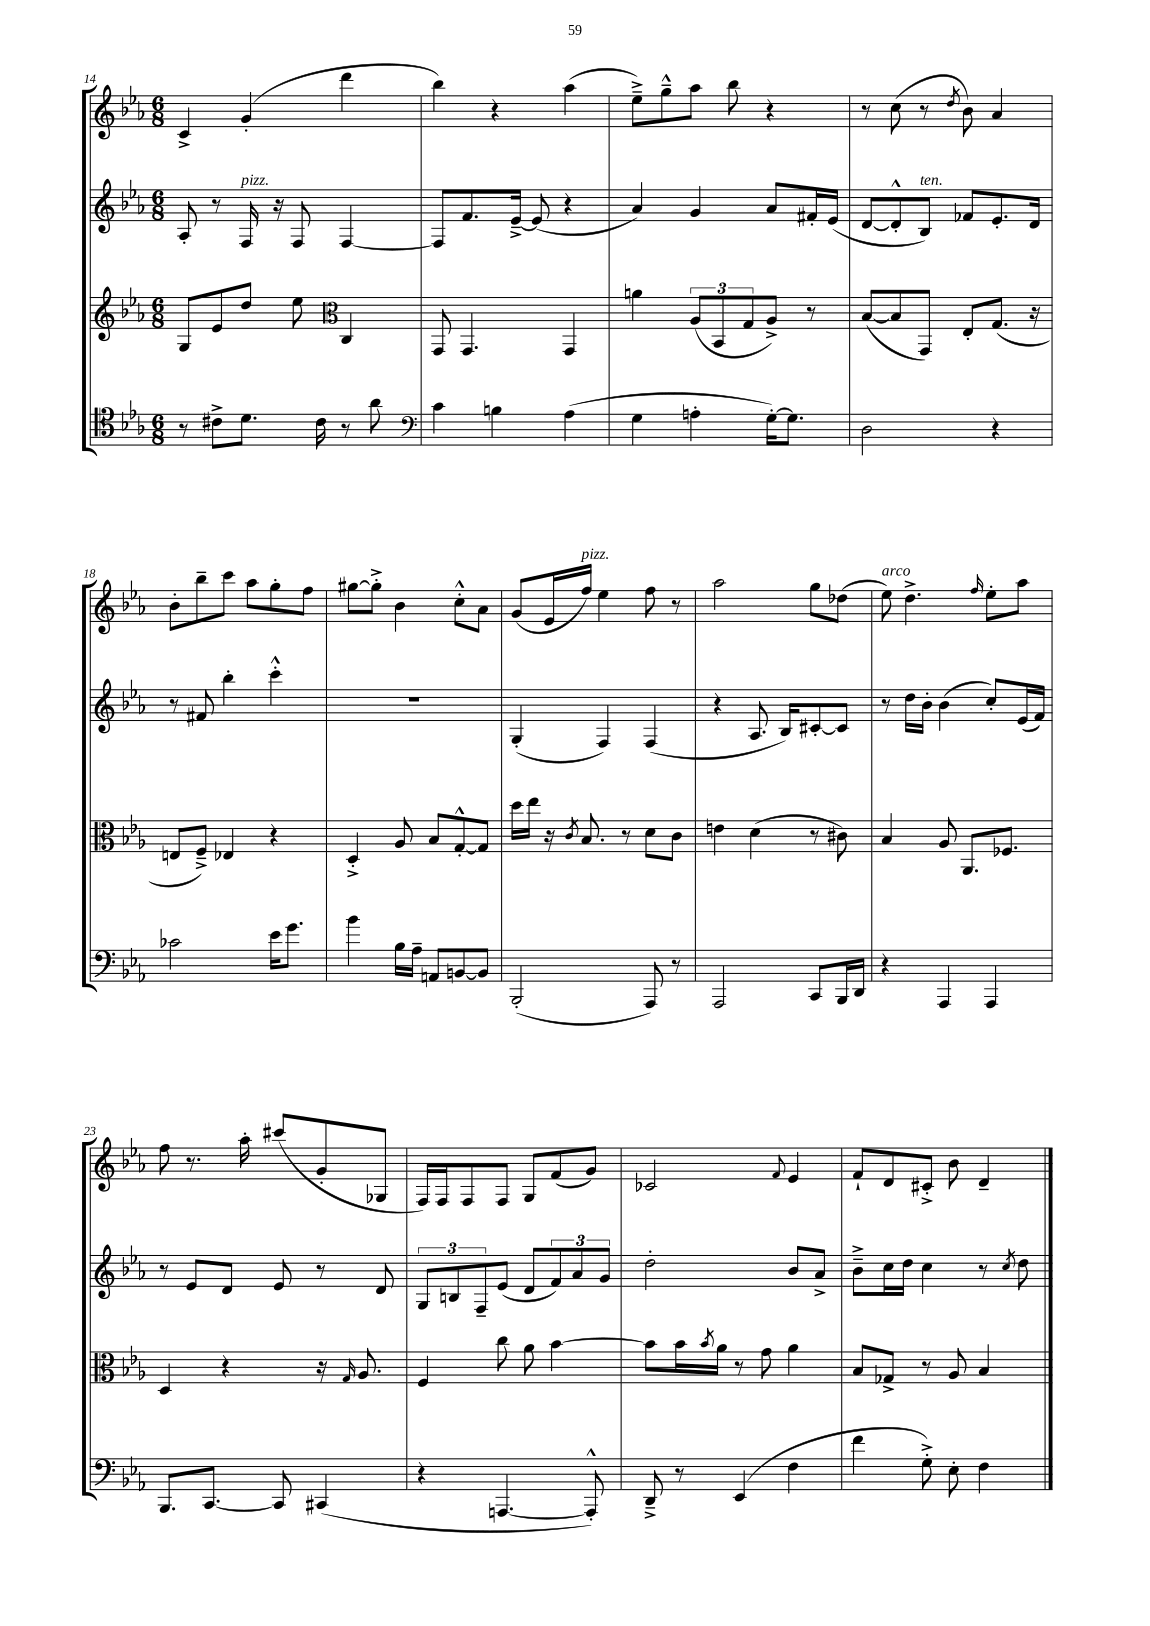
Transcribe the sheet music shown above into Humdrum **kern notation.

**kern	**kern	**kern	**kern
*part4	*part3	*part2	*part1
*staff4	*staff3	*staff2	*staff1
*clefC4	*clefG2	*clefG2	*clefG2
*k[b-e-a-]	*k[b-e-a-]	*k[b-e-a-]	*k[b-e-a-]
*M6/8	*M6/8	*M6/8	*M6/8
=14	=14	=14	=14
8r	8G/L	8A-'/	4c^/
8c#X^\L	8e-/	8r	.
!	!	!LO:TX:a:i:t=pizz.	!
8.d\J	8dd/J	16F/	(4g'/
.	.	16r	.
.	8ee-\	8F/	.
16c#\	.	.	.
*	*clefC3	*	*
8r	4C/	[4F/	4ddd\
8a-\	.	.	.
=15	=15	=15	=15
*clefF4	*	*	*
4c\	8GG/	8F/L]	4bb-\)
.	4.GG/	8.f/	.
4Bn\	.	.	4r
.	.	[16e-~^/Jk	.
.	.	(8e-/]	.
(4A-\	4GG/	4r	(4aa-\
=16	=16	=16	=16
4G\	4an\	4a-/)	8ee-~^\L)
.	.	.	8gg~^^\
4An'\	(12A-/L	4g/	8aa-\J
.	12BB-/	.	.
.	.	.	8bb-\
.	12G/	.	.
[16G'\KL)	8A-^/J)	8a-/L	4r
8.G\J]	.	.	.
.	8r	16f#X'/L	.
.	.	(16e-/JJ	.
=17	=17	=17	=17
2D\	([8B-/L	[8d/L	8r
.	8B-/]	8d'^^/]	(8cc\
!	!	!LO:TX:a:i:t=ten.	!
.	8GG/J)	8B-/J)	8r
.	.	.	8qdd/
.	8E-'/L	8f-X/L	8b-\)
4r	(8.G/J	8.e-'/	4a-/
.	16r	16d/Jk	.
!!LO:LB:g=z
=18	=18	=18	=18
2c-X\	8En/L	8r	8b-'\L
.	8F~^/J)	8f#X/	8bb-~\
.	4E-X/	4bb-'\	8ccc\J
.	.	.	8aa-\L
16e-\KL	4r	4ccc'^^\	8gg'\
8.g\J	.	.	.
.	.	.	8ff\J
=19	=19	=19	=19
4b-\	4D'^/	2.r	[8gg#X\L
.	.	.	8gg#'^\J]
16B-\LL	8A-/	.	4b-\
16A-~\JJ	.	.	.
8AAn/L	8B-/L	.	.
[8BBn/	[8G'^^/	.	8cc'^^\L
8BB/J]	8G/J]	.	8a-\J
=20	=20	=20	=20
(2BBB-'/	16dd\LL	(4G'/	(8g/L
.	16ee-\JJ	.	.
.	16r	.	16e-/L
.	8qc/	.	.
!	!	!	!LO:TX:a:i:t=pizz.
.	8.B-/	.	16ff/JJ)
.	.	4F/)	4ee-\
.	8r	.	.
8AAA-/)	8d\L	(4F/	8ff\
8r	8c\J	.	8r
=21	=21	=21	=21
2AAA-/	4en\	4r	2aa-\
.	(4d\	8.A-/	.
.	.	16B-/KL)	.
8CC/L	8r	[8c#X'/	8gg\L
16BBB-/L	8c#X\)	8c#/J]	(8dd-X\J
16DD/JJ	.	.	.
=22	=22	=22	=22
!	!	!	!LO:TX:a:i:t=arco
4r	4B-/	8r	8ee-\)
.	.	16dd\LL	4.dd^\
.	.	16b-'\JJ	.
4AAA-/	8A-/	(4b-\	.
.	8.AA-/L	.	.
.	.	.	16qqff/
4AAA-/	.	8cc'/L)	8ee-'\L
.	8.F-X/J	.	.
.	.	(16e-/L	8aa-\J
.	.	16f/JJ)	.
!!LO:LB:g=z
=23	=23	=23	=23
8.BBB-/L	4D/	8r	8ff\
.	.	8e-/L	8.r
[8.CC/J	.	.	.
.	4r	8d/J	.
.	.	.	16aa-'\
8CC/]	.	8e-/	(8ccc#X/L
(4CC#X/	16r	8r	8g'/
.	16qqG/	.	.
.	8.A-/	.	.
.	.	8d/	8G-X/J
=24	=24	=24	=24
4r	4F/	12G/L	16F/LL)
.	.	.	16F/J
.	.	12Bn/	.
.	.	.	8F/
.	.	12F~/	.
[4.AAAn/	8cc\	(8e-/J	8F/J
.	8a-\	8d/L	8G/L
.	[4b-\	12f/)	(8f/
.	.	12a-/	.
8AAA'^^/])	.	.	8g/J)
.	.	12g/J	.
=25	=25	=25	=25
8DD~^/	8b-\L]	2dd'\	2c-X/
8r	16b-\L	.	.
.	8qb-/	.	.
.	16a-\JJ	.	.
(4EE-/	8r	.	.
.	8g\	.	.
.	.	.	8qqf/
4F\	4a-\	8b-/L	4e-/
.	.	8a-^/J	.
=26	=26	=26	=26
4f\	8B-/L	8b-~^\L	8f`/L
.	8G-X^/J	16cc\L	8d/
.	.	16dd\JJ	.
8G'^\)	8r	4cc\	8c#X'^/J
8E-'\	8A-/	.	8b-\
4F\	4B-/	8r	4d~/
.	.	8qcc/	.
.	.	8dd\	.
==	==	==	==
*-	*-	*-	*-
